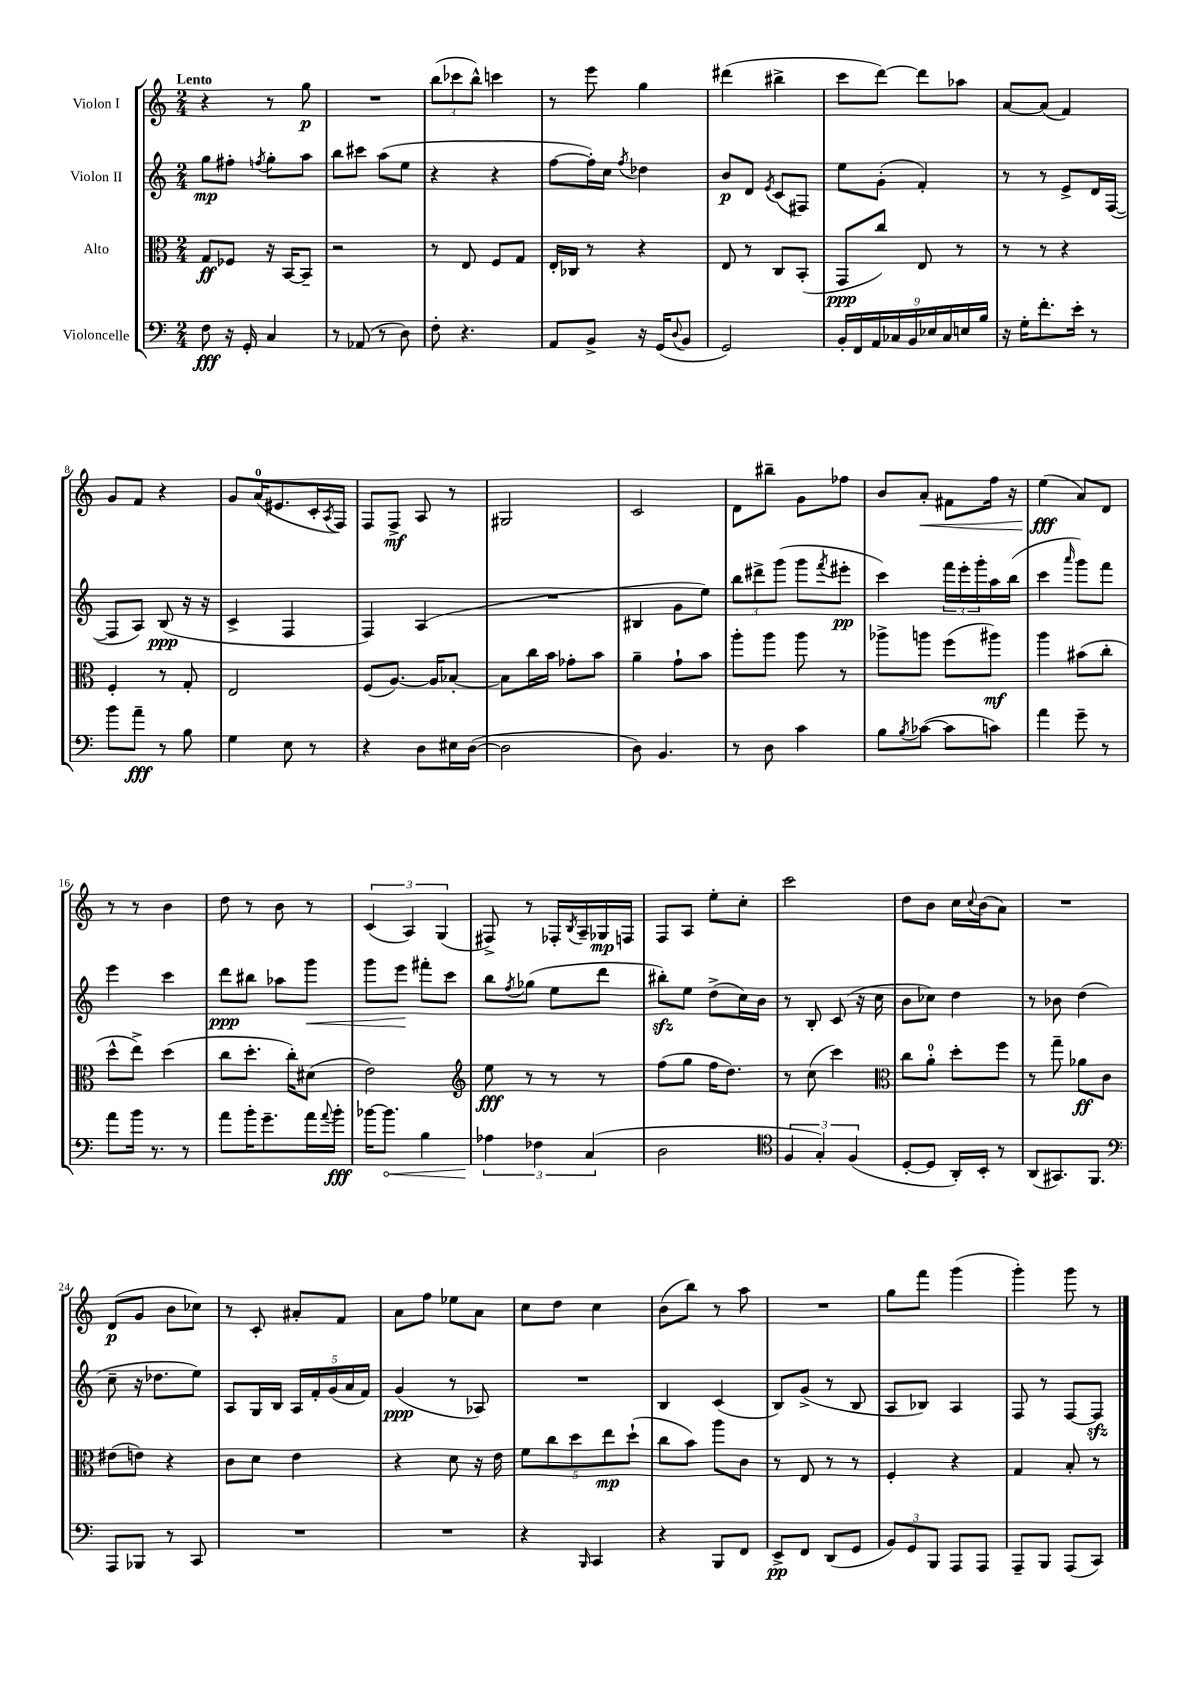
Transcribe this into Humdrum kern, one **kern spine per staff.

**kern	**dynam	**kern	**dynam	**kern	**dynam	**kern	**dynam
*part4	*part4	*part3	*part3	*part2	*part2	*part1	*part1
*staff4	*staff4	*staff3	*staff3	*staff2	*staff2	*staff1	*staff1
*I"Violoncelle	*	*I"Alto	*	*I"Violon II	*	*I"Violon I	*
*clefF4	*	*clefC3	*	*clefG2	*	*clefG2	*
*k[]	*	*k[]	*	*k[]	*	*k[]	*
*M2/4	*	*M2/4	*	*M2/4	*	*M2/4	*
=1	=1	=1	=1	=1	=1	=1	=1
!	!	!	!	!	!	!LO:TX:a:B:t=Lento	!
8F\	fff	8G/L	ff	8gg\L	mp	4r	.
16r	.	8F-X/J	.	8ff#X'\J	.	.	.
16GG'/	.	.	.	.	.	.	.
.	.	.	.	8qffn/	.	.	.
4C/	.	16r	.	8gg'\L	.	8r	.
.	.	[16BB/KL	.	.	.	.	.
.	.	8BB~/J]	.	8aa\J	.	8gg\	p
=2	=2	=2	=2	=2	=2	=2	=2
8r	.	2r	.	8bb\L	.	2r	.
(8AA-X/	.	.	.	8ccc#X\J	.	.	.
8r	.	.	.	(8aa\L	.	.	.
8D\)	.	.	.	8ee\J	.	.	.
=3	=3	=3	=3	=3	=3	=3	=3
8F'\	.	8r	.	4r	.	(12bb\L	.
.	.	.	.	.	.	12ccc-X\	.
4.r	.	8E/	.	.	.	.	.
.	.	.	.	.	.	12bb^^\J)	.
.	.	8F/L	.	4r	.	4cccn\	.
.	.	8G/J	.	.	.	.	.
=4	=4	=4	=4	=4	=4	=4	=4
8AA/L	.	16E'/LL	.	[8ff\L	.	8r	.
.	.	16C-X/JJ	.	.	.	.	.
8BB^/J	.	8r	.	16ff'\L])	.	8eee\	.
.	.	.	.	16cc\JJ	.	.	.
.	.	.	.	8qff/	.	.	.
16r	.	4r	.	4dd-X\	.	4gg\	.
(16GG/KL	.	.	.	.	.	.	.
8qqD/	.	.	.	.	.	.	.
8BB/J	.	.	.	.	.	.	.
=5	=5	=5	=5	=5	=5	=5	=5
2GG/)	.	8E/	.	8b/L	p	(4ddd#X\	.
.	.	8r	.	8d/J	.	.	.
.	.	.	.	8qe/	.	.	.
.	.	8C/L	.	(8c/L	.	4bb#X^\	.
.	.	(8BB'/J	.	8F#X/J)	.	.	.
=6	=6	=6	=6	=6	=6	=6	=6
18BB'/LL	.	8GG/L	ppp	8ee\L	.	8ccc\L	.
18FF/	.	.	.	.	.	.	.
18AA/	.	.	.	.	.	.	.
.	.	8cc/J)	.	(8g'\J	.	[8ddd\J)	.
18C-X/	.	.	.	.	.	.	.
18BB/	.	.	.	.	.	.	.
.	.	8E/	.	4f'/)	.	8ddd\L]	.
18E-X/	.	.	.	.	.	.	.
18C-/	.	.	.	.	.	.	.
.	.	8r	.	.	.	8aa-X\J	.
18En/	.	.	.	.	.	.	.
18B/JJ	.	.	.	.	.	.	.
=7	=7	=7	=7	=7	=7	=7	=7
16r	.	8r	.	8r	.	[8a/L	.
16G'\KL	.	.	.	.	.	.	.
8.f'\	.	8r	.	8r	.	(8a/J]	.
.	.	4r	.	8e^/L	.	4f/)	.
16e'\Jk	.	.	.	.	.	.	.
8r	.	.	.	16d/L	.	.	.
.	.	.	.	([16F/JJ	.	.	.
!!LO:LB:g=z
=8	=8	=8	=8	=8	=8	=8	=8
8b\L	.	4F'/	.	8F/L]	.	8g/L	.
8a~\J	fff	.	.	8A/J)	.	8f/J	.
8r	.	8r	.	(8B/	ppp	4r	.
8B\	.	8G'/	.	16r	.	.	.
.	.	.	.	16r	.	.	.
=9	=9	=9	=9	=9	=9	=9	=9
4G\	.	2E/	.	4c^/	.	8g/L	.
.	.	.	.	.	.	(16a/K	.
.	.	.	.	.	.	8.e#X/	.
8E\	.	.	.	4F/	.	.	.
8r	.	.	.	.	.	16c'/L	.
.	.	.	.	.	.	8qA/	.
.	.	.	.	.	.	16F/JJ)	.
=10	=10	=10	=10	=10	=10	=10	=10
4r	.	(8F/L	.	4F/)	.	8F/L	.
.	.	[8.A/J)	.	.	.	8F^/J	mf
8D\L	.	.	.	(4A/	.	8A/	.
.	.	16A/KL]	.	.	.	.	.
16E#X\L	.	[8B-X'/J	.	.	.	8r	.
([16D\JJ	.	.	.	.	.	.	.
=11	=11	=11	=11	=11	=11	=11	=11
2D\]	.	8B-\L]	.	2r	.	2G#X/	.
.	.	16cc\L	.	.	.	.	.
.	.	16b\JJ	.	.	.	.	.
.	.	8g-X'\L	.	.	.	.	.
.	.	8b\J	.	.	.	.	.
=12	=12	=12	=12	=12	=12	=12	=12
8D\)	.	4a~\	.	4B#X/	.	2c/	.
4.BB/	.	.	.	.	.	.	.
.	.	8g`\L	.	8g\L	.	.	.
.	.	8b\J	.	8ee\J)	.	.	.
=13	=13	=13	=13	=13	=13	=13	=13
8r	.	8aa'\L	.	12bb\L	.	8d\L	.
.	.	.	.	12ddd#X^\	.	.	.
8D\	.	8aa\J	.	.	.	8bb#X~\J	.
.	.	.	.	(12ggg\J	.	.	.
4c\	.	8aa\	.	8ggg\L	.	8g\L	.
.	.	.	.	8qfff/	.	.	.
.	.	8r	.	8eee#X'\J	pp	8ff-X\J	.
=14	=14	=14	=14	=14	=14	=14	=14
8B\L	.	8aa-X^\L	.	4ccc\)	.	8b/L	.
8qB/	.	.	.	.	.	.	.
!	!	!	!	!	!	!	!LO:HP:b
([8c-X\J	.	8aan\J	.	.	.	8a'/J	<
8c-\L]	.	(8ff\L	.	24fff\LL	.	8f#X\L	.
.	.	.	.	24eee'\	.	.	.
.	.	.	.	24ggg'\	.	.	.
8cn\J)	.	8aa#X\J)	mf	16aa\	.	16ff\Jk	.
.	.	.	.	(16bb\JJ	.	16r	.
=15	=15	=15	=15	=15	=15	=15	=15
4a\	.	4aa\	.	4ccc\	.	(4ee\	fff
.	.	.	.	16qqaaa/	.	.	.
8g~\	.	(8b#X\L	.	8ggg\L)	.	8a/L)	[
8r	.	8cc'\J	.	8fff\J	.	8d/J	.
!!LO:LB:g=z
=16	=16	=16	=16	=16	=16	=16	=16
8a\L	.	8dd^^\L	.	4eee\	.	8r	.
16b\Jk	.	8ee^\J)	.	.	.	8r	.
8.r	.	.	.	.	.	.	.
.	.	(4dd\	.	4ccc\	.	4b\	.
8r	.	.	.	.	.	.	.
=17	=17	=17	=17	=17	=17	=17	=17
8a\L	.	8cc\L	.	8ddd\L	ppp	8dd\	.
16b'\K	.	8.dd'\J	.	8bb#X\J	.	8r	.
8.g~\	.	.	.	.	.	.	.
.	.	.	.	8aa-X\L	.	8b\	.
.	.	16cc'\KL)	.	.	.	.	.
!	!	!	!	!	!LO:HP:b	!	!
16a\L	.	(8d#X\J	.	8ggg\J	<	8r	.
8qqa/	.	.	.	.	.	.	.
16b'\JJ	fff	.	.	.	.	.	.
=18	=18	=18	=18	=18	=18	=18	=18
[16b-X\KL	.	2e\)	.	8ggg\L	.	(6c/	.
!	!LO:HP:b	!	!	!	!	!	!
8.b-\J]	<	.	.	.	.	.	.
.	.	.	.	8eee\J	.	.	.
.	.	.	.	.	.	6A/)	.
4B\	.	.	.	8fff#X'\L	[	.	.
.	.	.	.	.	.	(6G/	.
.	.	.	.	8ccc\J	.	.	.
=19	=19	=19	=19	=19	=19	=19	=19
*	*	*clefG2	*	*	*	*	*
6A-X\	.	8ee\	fff	8bb\L	.	8F#X^/)	.
.	.	.	.	8qff/	.	.	.
.	.	8r	.	(8gg-X\J	.	8r	.
6F-X\	[	.	.	.	.	.	.
.	.	8r	.	8ee\L	.	16F-X'/LL	.
.	.	.	.	.	.	8qB/	.
.	.	.	.	.	.	16A~/	.
(6C/	.	.	.	.	.	.	.
.	.	8r	.	8ddd\J	.	16G-X/	mp
.	.	.	.	.	.	16Fn/JJ	.
=20	=20	=20	=20	=20	=20	=20	=20
2D\	.	(8ff\L	.	8bb#Xzz'\L)	.	8F/L	.
.	.	8gg\J	.	8ee\J	.	8A/J	.
.	.	16ff\KL	.	(8dd^\L	.	8ee'\L	.
.	.	8.dd\J)	.	.	.	.	.
.	.	.	.	16cc\L)	.	8cc'\J	.
.	.	.	.	16b\JJ	.	.	.
=21	=21	=21	=21	=21	=21	=21	=21
*clefC4	*	*	*	*	*	*	*
6F/	.	8r	.	8r	.	2ccc\	.
.	.	(8cc\	.	8B'/	.	.	.
6G'/)	.	.	.	.	.	.	.
.	.	4ccc\)	.	(8c/	.	.	.
(6F/	.	.	.	.	.	.	.
.	.	.	.	16r	.	.	.
.	.	.	.	16cc\	.	.	.
=22	=22	=22	=22	=22	=22	=22	=22
*	*	*clefC3	*	*	*	*	*
[8D'/L	.	8cc\L	.	8b\L	.	8dd\L	.
8D/J]	.	8a'\J	.	8cc-X\J)	.	8b\J	.
16AA'/LL)	.	8dd'\L	.	4dd\	.	16cc\LL	.
.	.	.	.	.	.	8qqcc/	.
16BB'/JJ	.	.	.	.	.	(16b\J	.
8r	.	8ff\J	.	.	.	8a\J)	.
=23	=23	=23	=23	=23	=23	=23	=23
(8AA/L	.	8r	.	8r	.	2r	.
8.GG#X/)	.	8gg~\	.	8b-X\	.	.	.
.	.	8a-X\L	ff	(4dd\	.	.	.
8.FF/J	.	.	.	.	.	.	.
.	.	8c\J	.	.	.	.	.
!!LO:LB:g=z
=24	=24	=24	=24	=24	=24	=24	=24
*clefF4	*	*	*	*	*	*	*
8AAA/L	.	(8e#X\L	.	8cc~\	.	(8d/L	p
8BBB-X/J	.	8en\J)	.	16r	.	8g/J	.
.	.	.	.	8.dd-X\L	.	.	.
8r	.	4r	.	.	.	8b\L	.
8CC/	.	.	.	8ee\J)	.	8cc-X\J)	.
=25	=25	=25	=25	=25	=25	=25	=25
2r	.	8c\L	.	8A/L	.	8r	.
.	.	8d\J	.	16G/L	.	8c'/	.
.	.	.	.	16B/JJ	.	.	.
.	.	4e\	.	20A/LL	.	8a#X'/L	.
.	.	.	.	20f'/	.	.	.
.	.	.	.	(20g/	.	.	.
.	.	.	.	.	.	8f/J	.
.	.	.	.	20a/	.	.	.
.	.	.	.	20f/JJ)	.	.	.
=26	=26	=26	=26	=26	=26	=26	=26
2r	.	4r	.	(4g/	ppp	8a\L	.
.	.	.	.	.	.	8ff\J	.
.	.	8d\	.	8r	.	8ee-X\L	.
.	.	16r	.	8A-X/)	.	8a\J	.
.	.	16e\	.	.	.	.	.
=27	=27	=27	=27	=27	=27	=27	=27
4r	.	10f\L	.	2r	.	8cc\L	.
.	.	10cc\	.	.	.	.	.
.	.	.	.	.	.	8dd\J	.
.	.	10dd\	.	.	.	.	.
16qqBBB/	.	.	.	.	.	.	.
4CC/	.	.	.	.	.	4cc\	.
.	.	10ee\	mp	.	.	.	.
.	.	(10dd`\J	.	.	.	.	.
=28	=28	=28	=28	=28	=28	=28	=28
4r	.	8cc\L	.	4B/	.	(8b\L	.
.	.	8b\J)	.	.	.	8bb\J)	.
8BBB/L	.	8aa\L	.	(4c/	.	8r	.
8FF/J	.	8c\J	.	.	.	8aa\	.
=29	=29	=29	=29	=29	=29	=29	=29
8EE^/L	pp	8r	.	8B/L)	.	2r	.
8FF/J	.	8E/	.	(8g^/J	.	.	.
(8DD/L	.	8r	.	8r	.	.	.
8GG/J	.	8r	.	8B/	.	.	.
=30	=30	=30	=30	=30	=30	=30	=30
12BB/L)	.	4F'/	.	8A/L	.	8gg\L	.
12GG/	.	.	.	.	.	.	.
.	.	.	.	8B-X/J)	.	8fff\J	.
12BBB/J	.	.	.	.	.	.	.
8AAA/L	.	4r	.	4A/	.	(4ggg\	.
8AAA/J	.	.	.	.	.	.	.
=31	=31	=31	=31	=31	=31	=31	=31
8AAA~/L	.	4G/	.	8F/	.	4ggg'\)	.
8BBB/J	.	.	.	8r	.	.	.
(8AAA/L	.	8B'/	.	[8F/L	.	8ggg\	.
8CC/J)	.	8r	.	8Fzz/J]	.	8r	.
==	==	==	==	==	==	==	==
*-	*-	*-	*-	*-	*-	*-	*-
